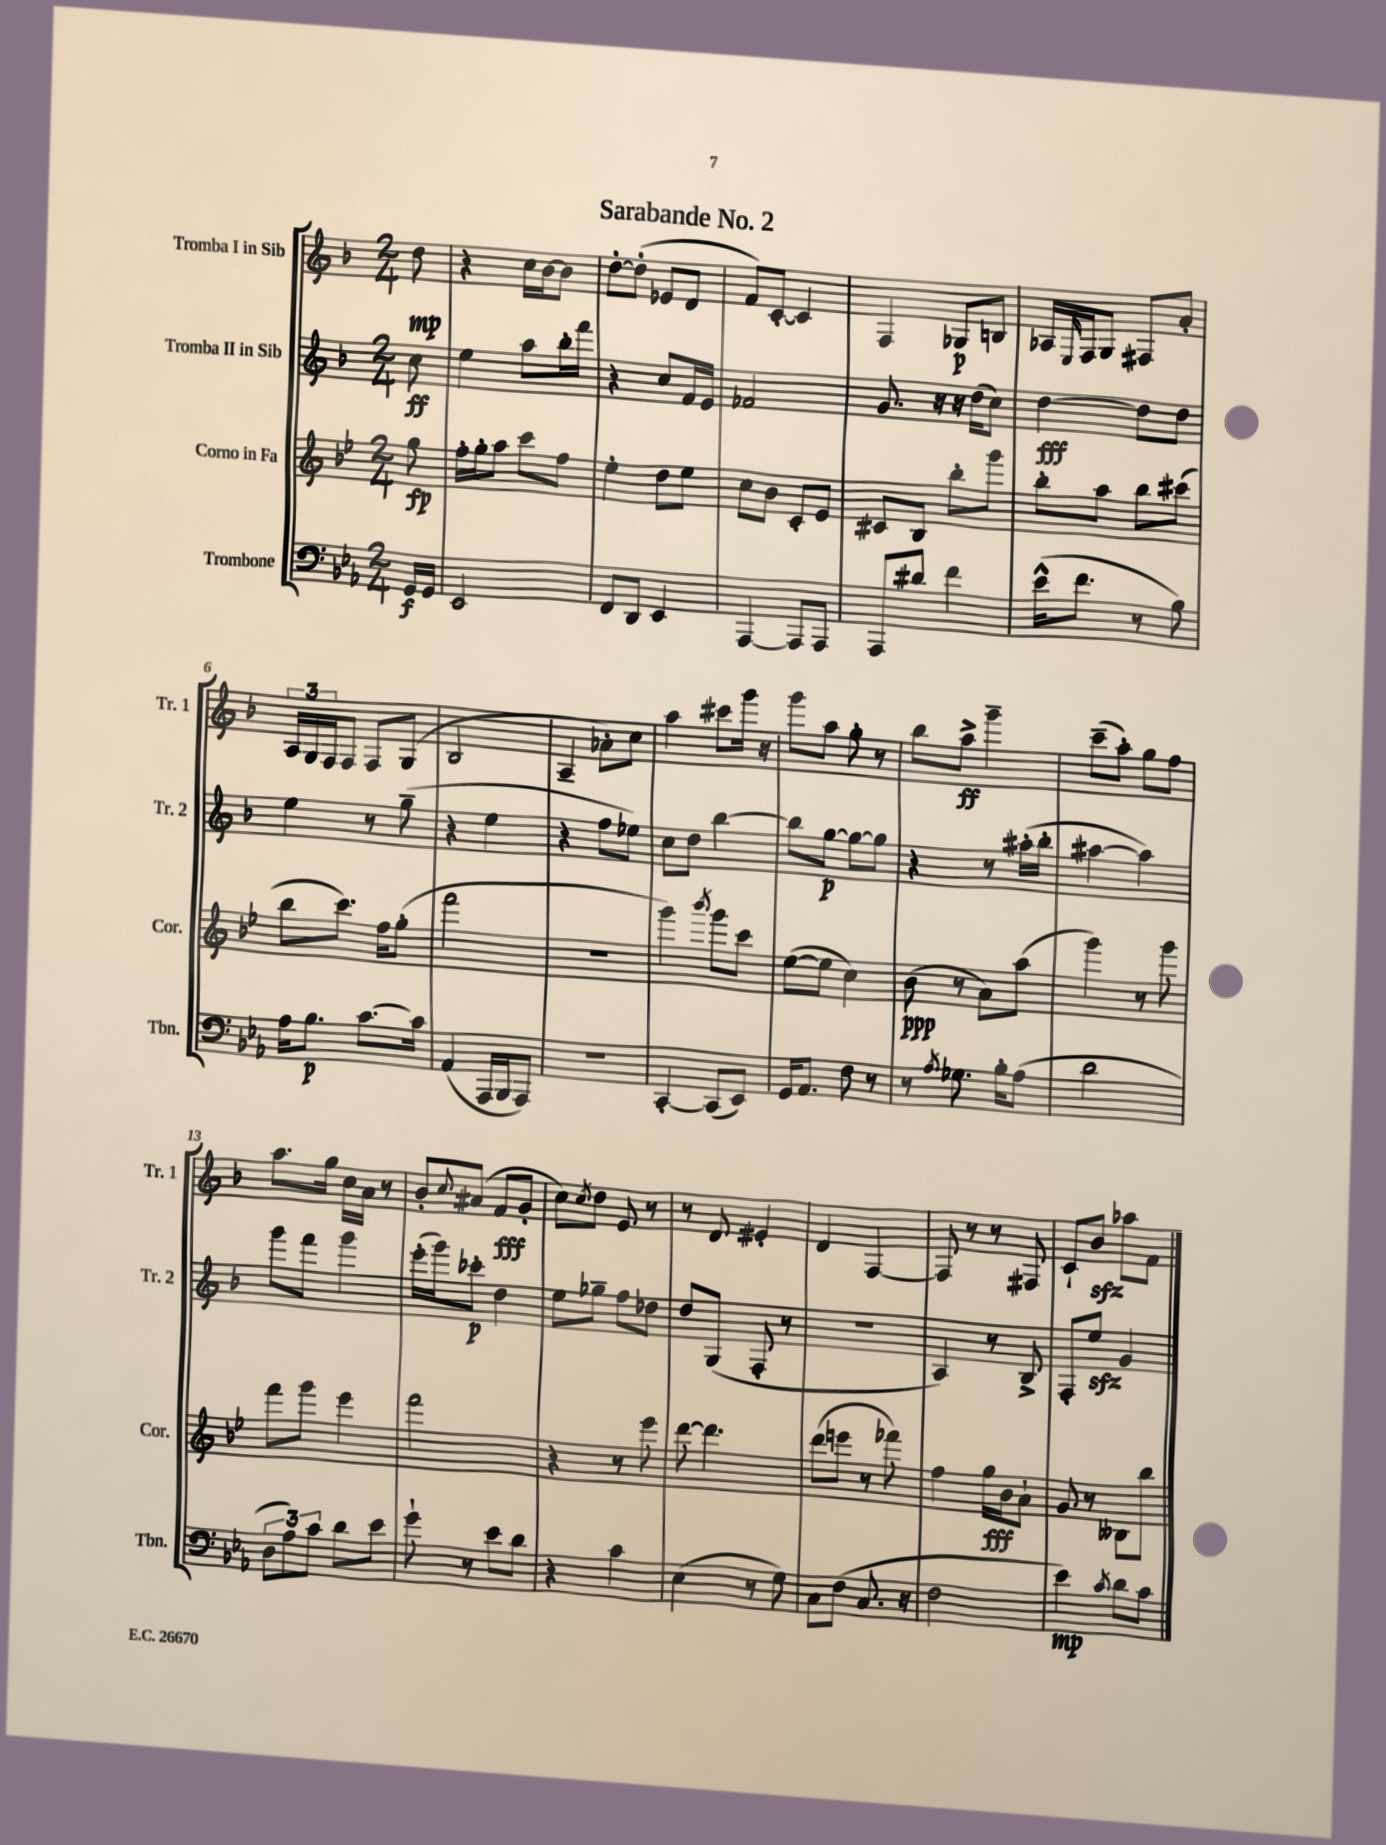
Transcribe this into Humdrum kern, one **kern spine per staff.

**kern	**kern	**kern	**kern
*staff4	*staff3	*staff2	*staff1
*clefF4	*clefG2	*clefG2	*clefG2
*k[b-e-a-]	*k[b-e-]	*k[b-]	*k[b-]
*M2/4	*M2/4	*M2/4	*M2/4
16GG/LL	8gg\	8cc\	8dd\
16GG/JJ	.	.	.
=	=	=	=
2EE-/	16ff'\LL	4ee\	4r
.	16gg'\J	.	.
.	8aa\J	.	.
.	8ccc\L	8aa\L	16cc\LL
.	.	.	[16b-\J
.	8ff\J	16bb-'\L	8b-\]J
.	.	16fff\JJ	.
=	=	=	=
8FF/L	4ee-'\	4r	[8dd'\L
8DD/J	.	.	(8dd'\]J
4EE-/	8dd\L	8cc/L	8e-/L
.	8ee-\J	16f/L	8d/J
.	.	16e/JJ	.
=	=	=	=
[4AAA-/	8cc\L	2f-/	8f/L)
.	8b-\J	.	[8c'/J
8AAA-/]L	8c'/L	.	4c/]
8AAA-/J	8e-/J	.	.
=	=	=	=
8AAA-/L	8c#/L	8.g/	4F/
8d#/J	8B-/J	.	.
.	.	16r	.
4f\	8bb-'\L	16r	8G-/L
.	.	(16dd\LK	.
.	8ggg\J	8cc\J)	8B/J
=	=	=	=
(16e-^^\LK	8bb-'\L	[4dd\	16A-/LL
.	.	.	16qqE/
8.f\J	.	.	16F/J
.	8aa\J	.	8G/J
8r	8bb-\L	8dd\]L	8F#/L
8B-\)	(8ccc#\J	8dd\J	8a'/J
=	=	=	=
16A-\LK	8bb-\L	4ee\	24A/LL
.	.	.	24G/
8.B-\J	.	.	.
.	.	.	24F/J
.	8.ccc\J)	.	8F/J
[8.c\L	.	8r	8F/L
.	16ff\LK	.	.
.	(8gg'\J	(8gg~\	(8G/J
16c\]Jk	.	.	.
=	=	=	=
(4AA-/	2fff\	4r	2B-/
16AAA-/LL	.	4ee\	.
16BBB-/J	.	.	.
8AAA-/J)	.	.	.
=	=	=	=
2r	2r	4r	4A~/
.	.	8ff\L	8a-'\L)
.	.	8ee-\J)	8cc\J
=	=	=	=
[4CC'/	4ggg\)	8cc\L	4aa\
.	.	8dd\J	.
.	8qbbb-/	.	.
(8CC/]L	8ggg\L	[4bb-\	8ccc#\L
8EE-/J)	8ccc\J	.	16ggg\Jk
.	.	.	16r
=	=	=	=
16GG/LK	([8ee-\L	8bb-\]L	8ggg\L
8.AA-/J	.	.	.
.	8ee-\]J	[8gg\J	8aa\J
8F\	4cc\)	8gg\_L	8gg'\
8r	.	8gg\]J	8r
=	=	=	=
8r	(8b-\	4r	8bb-\L
8qA-/	.	.	.
8.G-\	8r	.	8aa^\J
.	8a\L)	8r	4ggg~\
16B-'\LK	.	.	.
(8A-\J	(8aa\J	(16aa#'\LL	.
.	.	16bb-'\JJ	.
=	=	=	=
2d\	4ggg\)	[4aa#\	(8ccc~\L
.	.	.	8aa'\J)
.	8r	4aa#\])	8gg\L
.	8ggg\	.	8ff\J
=	=	=	=
12D\L	8fff\L	8ggg\L	8.aa\L
12A-\)	.	.	.
.	8ggg\J	8fff\J	.
12c\J	.	.	.
.	.	.	16gg\Jk
8d\L	4eee-\	4ggg\	16cc\LL
.	.	.	16a\JJ
8e-\J	.	.	8r
=	=	=	=
8g`\	2fff\	(16eee'\LL	8b-'/L
.	.	16ggg\J)	.
.	.	.	8qqcc/
8r	.	8ccc-'\J	(8a#/J
8e-\L	.	4dd\	8f/L
8d\J	.	.	8g'/J
=	=	=	=
4r	4r	8ee\L	8cc\L)
.	.	.	8qcc/
.	.	8gg-~\J	8dd\J
4c\	8r	8ff\L	8e/
.	8eee-\	8dd-\J	8r
=	=	=	=
(4E-\	[8ddd\	8dd/L	8r
.	4.ddd\]	(8G/J	8d/
8r	.	8F'/	4e#'/
8G\)	.	8r	.
=	=	=	=
8C\L	(8ddd\L	2r	4d/
(8F\J	8eee\J	.	.
8.C/	8r	.	[4F/
.	8fff-\)	.	.
16r	.	.	.
=	=	=	=
2F\	4ff\	4A/)	8F/]
.	.	.	8r
.	16gg\LL	8r	8r
.	16b-\J	.	.
.	8a`\J	8B-^/	8F#/
=	=	=	=
4e-\)	8g/	8F'/L	8c`/L
.	8r	8ee/J	8b-/J
8qc/	.	.	.
8d\L	8B--\L	4g/	8aa-\L
8c\J	8bb-\J	.	8f\J
==	==	==	==
*-	*-	*-	*-
